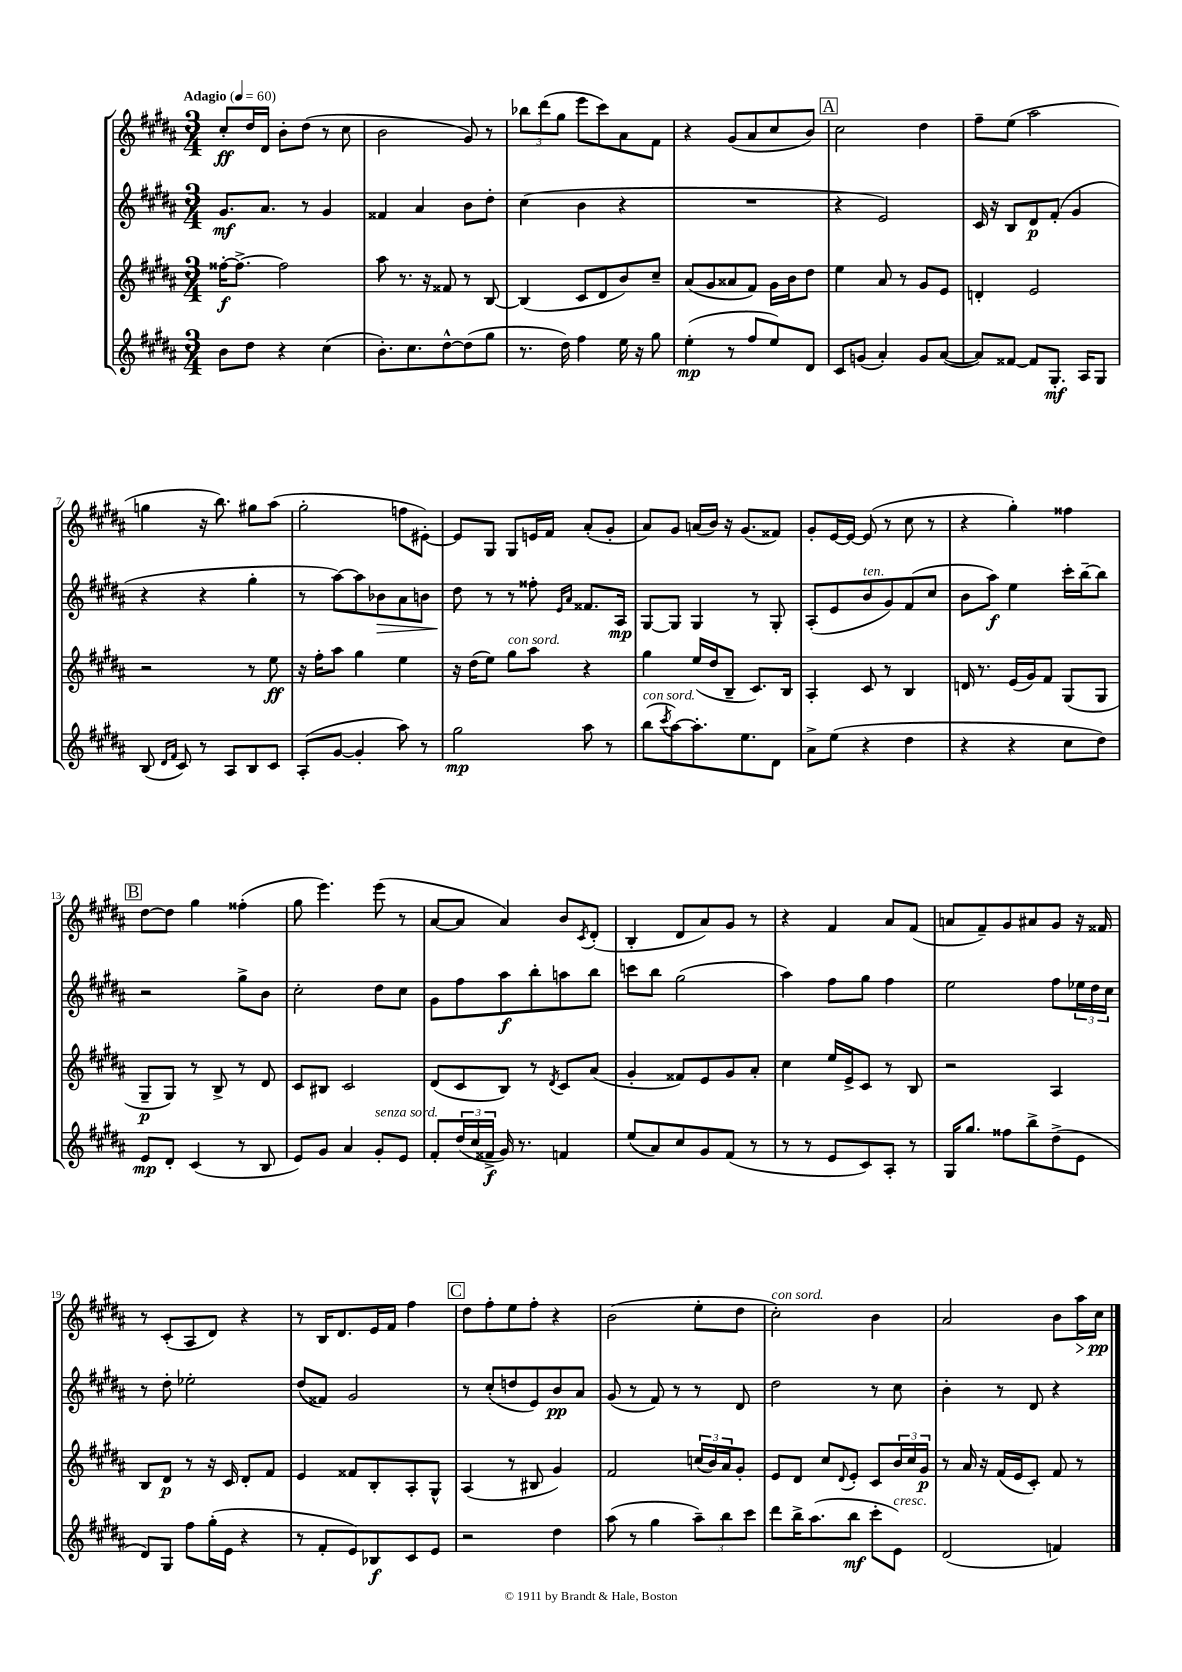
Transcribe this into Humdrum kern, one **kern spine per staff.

**kern	**dynam	**kern	**dynam	**kern	**dynam	**kern	**dynam
*part4	*part4	*part3	*part3	*part2	*part2	*part1	*part1
*staff4	*staff4	*staff3	*staff3	*staff2	*staff2	*staff1	*staff1
*clefG2	*	*clefG2	*	*clefG2	*	*clefG2	*
*k[f#c#g#d#a#]	*	*k[f#c#g#d#a#]	*	*k[f#c#g#d#a#]	*	*k[f#c#g#d#a#]	*
*M3/4	*	*M3/4	*	*M3/4	*	*M3/4	*
*MM60	*	*MM60	*	*MM60	*	*MM60	*
=1	=1	=1	=1	=1	=1	=1	=1
!	!	!	!	!	!	!LO:TX:a:B:t=Adagio	!
8b\L	.	[16ff##X'\KL	f	8.g#/L	mf	8cc#'/L	ff
.	.	8.ff##^\J_	.	.	.	.	.
8dd#\J	.	.	.	.	.	16dd#/L	.
.	.	.	.	8.a#/J	.	16d#/JJ	.
4r	.	2ff##\]	.	.	.	8b'\L	.
.	.	.	.	8r	.	(8dd#\J	.
(4cc#\	.	.	.	4g#/	.	8r	.
.	.	.	.	.	.	8cc#\	.
=2	=2	=2	=2	=2	=2	=2	=2
8.b'\L)	.	8aa#\	.	4f##X/	.	2b\	.
.	.	8.r	.	.	.	.	.
8.cc#\	.	.	.	.	.	.	.
.	.	.	.	4a#/	.	.	.
.	.	16r	.	.	.	.	.
[8dd#^^\	.	8f##X/	.	.	.	.	.
(8dd#\]	.	8r	.	8b\L	.	8g#/)	.
8gg#\J	.	[8B/	.	8dd#'\J	.	8r	.
=3	=3	=3	=3	=3	=3	=3	=3
8.r	.	(4B/]	.	(4cc#\	.	12bb-X\L	.
.	.	.	.	.	.	(12ddd#\	.
.	.	.	.	.	.	12gg#\J	.
16dd#\)	.	.	.	.	.	.	.
4ff#\	.	8c#/L	.	4b\	.	8eee\L	.
.	.	8d#/	.	.	.	8ccc#\)	.
16ee\	.	8b/)	.	4r	.	8a#\	.
16r	.	.	.	.	.	.	.
8gg#\	.	8cc#~/J	.	.	.	8f#\J	.
=4	=4	=4	=4	=4	=4	=4	=4
(4ee'\	mp	(8a#/L	.	2.r	.	4r	.
.	.	8g#/	.	.	.	.	.
8r	.	8a##X/	.	.	.	(8g#/L	.
8ff#/L	.	8f#/J)	.	.	.	8a#/	.
8ee/)	.	16g#\LL	.	.	.	8cc#/	.
.	.	16b\J	.	.	.	.	.
8d#/J	.	8dd#\J	.	.	.	8b/J)	.
!!LO:REH:place=s1:t=A
=5	=5	=5	=5	=5	=5	=5	=5
8c#/L	.	4ee\	.	4r	.	2cc#\	.
(8gn/J	.	.	.	.	.	.	.
4a#'/)	.	8a#/	.	2e/)	.	.	.
.	.	8r	.	.	.	.	.
8g/L	.	8g#/L	.	.	.	4dd#\	.
([8a#/J	.	8e/J	.	.	.	.	.
=6	=6	=6	=6	=6	=6	=6	=6
8a#/L])	.	4dn'/	.	16c#/	.	8ff#~\L	.
.	.	.	.	16r	.	.	.
[8f##X/J	.	.	.	8B/L	.	(8ee\J	.
8f##/L]	.	2e/	.	8d#/	p	2aa#\	.
8.G#'/J	mf	.	.	(8f#'/J	.	.	.
.	.	.	.	4g#/	.	.	.
16A#/KL	.	.	.	.	.	.	.
8G#/J	.	.	.	.	.	.	.
!!LO:LB:g=z
=7	=7	=7	=7	=7	=7	=7	=7
(8B/	.	2r	.	4r	.	4ggn\	.
16qqd#/LL	.	.	.	.	.	.	.
16qqf#/JJ	.	.	.	.	.	.	.
8c#/)	.	.	.	.	.	.	.
8r	.	.	.	4r	.	16r	.
.	.	.	.	.	.	8.bb\)	.
8A#/L	.	.	.	.	.	.	.
8B/	.	8r	.	4gg#'\	.	8gg#X\L	.
8c#/J	.	8ee\	ff	.	.	(8aa#\J	.
=8	=8	=8	=8	=8	=8	=8	=8
(8A#'/L	.	16r	.	8r	.	2gg#'\	.
.	.	16ff#'\KL	.	.	.	.	.
[8g#/J	.	8aa#\J	.	[8aa#\L)	.	.	.
4g#'/]	.	4gg#\	.	8aa#\]	.	.	.
!	!	!	!	!	!LO:HP:b	!	!
.	.	.	.	8b-X\	>	.	.
8aa#\)	.	4ee\	.	8a#\	.	8ffn\L	.
8r	.	.	.	8bn\J	.	[8e#X'\J)	.
=9	=9	=9	=9	=9	=9	=9	=9
2gg#\	mp	16r	.	8dd#\	.	8e#/L]	.
.	.	(16dd#\KL	.	.	.	.	.
.	.	8ee\J)	.	8r	]	8G#/J	.
!	!	!LO:TX:a:i:t=con sord.	!	!	!	!	!
.	.	8gg#\L	.	8r	.	8G#/L	.
.	.	8aa#\J	.	8ff##X'\	.	16en/L	.
.	.	.	.	.	.	16f#/JJ	.
.	.	.	.	16qqe/LL	.	.	.
.	.	.	.	16qqa#/JJ	.	.	.
8aa#\	.	4r	.	8.f##X/L	.	(8a#'/L	.
8r	.	.	.	.	.	8g#'/J	.
.	.	.	.	16A#/Jk	mp	.	.
=10	=10	=10	=10	=10	=10	=10	=10
!LO:TX:a:i:t=con sord.	!	!	!	!	!	!	!
(8bb\L	.	4gg#\	.	[8G#/L	.	8a#/L)	.
8qccc#/	.	.	.	.	.	.	.
[8aa#\)	.	.	.	8G#/J]	.	8g#/J	.
8.aa#'\]	.	(16ee/LL	.	4G#/	.	(16an/LL	.
.	.	16dd#/J	.	.	.	16b/JJ)	.
.	.	8B~/J	.	.	.	16r	.
8.ee\	.	.	.	.	.	(8.g#/L	.
.	.	8.c#/L)	.	8r	.	.	.
8d#\J	.	.	.	8G#'/	.	8f##X/J)	.
.	.	16B/Jk	.	.	.	.	.
=11	=11	=11	=11	=11	=11	=11	=11
8a#^\L	.	4A#'/	.	(8A#'/L	.	8g#'/L	.
(8ee\J	.	.	.	8e/	.	[16e/L	.
.	.	.	.	.	.	16e/JJ_	.
!	!	!	!	!LO:TX:a:i:t=ten.	!	!	!
4r	.	8c#/	.	8b/	.	(8e/]	.
.	.	8r	.	8g#/)	.	8r	.
4dd#\	.	4B/	.	(8f#/	.	8cc#\	.
.	.	.	.	8cc#/J	.	8r	.
=12	=12	=12	=12	=12	=12	=12	=12
4r	.	16dn/	.	8b\L	.	4r	.
.	.	8.r	.	.	.	.	.
.	.	.	.	8aa#\J)	f	.	.
4r	.	(16e/LL	.	4ee\	.	4gg#'\)	.
.	.	16g#/J)	.	.	.	.	.
.	.	8f#/J	.	.	.	.	.
8cc#\L	.	(8G#/L	.	16ccc#'\LL	.	4ff##X\	.
.	.	.	.	[16bb~\J	.	.	.
8dd#\J)	.	8G#/J	.	8bb\J]	.	.	.
!!LO:LB:g=z
!!LO:REH:place=s1:t=B
=13	=13	=13	=13	=13	=13	=13	=13
8e/L	mp	8G#~/L	p	2r	.	[8dd#\L	.
8d#'/J	.	8G#/J)	.	.	.	8dd#\J]	.
(4c#/	.	8r	.	.	.	4gg#\	.
.	.	8B^/	.	.	.	.	.
8r	.	8r	.	8gg#^\L	.	(4ff##X'\	.
8B/	.	8d#/	.	8b\J	.	.	.
=14	=14	=14	=14	=14	=14	=14	=14
8e/L)	.	8c#/L	.	2cc#'\	.	8gg#\	.
8g#/J	.	8B#X/J	.	.	.	4.eee\)	.
4a#/	.	2c#/	.	.	.	.	.
!LO:TX:a:i:t=senza sord.	!	!	!	!	!	!	!
8g#'/L	.	.	.	8dd#\L	.	(8eee\	.
8e/J	.	.	.	8cc#\J	.	8r	.
=15	=15	=15	=15	=15	=15	=15	=15
8f#'/L	.	(8d#/L	.	8g#\L	.	[8a#/L	.
(24dd#/L	.	8c#/	.	8ff#\	.	8a#/J]	.
24cc#/	.	.	.	.	.	.	.
24f##X^/JJ	f	.	.	.	.	.	.
16g#/)	.	8B/J)	.	8aa#\	f	4a#/)	.
8.r	.	.	.	.	.	.	.
.	.	8r	.	8bb'\	.	.	.
.	.	8qd#/	.	.	.	.	.
4fn/	.	8c#/L	.	8aan\	.	8b/L	.
.	.	.	.	.	.	8qc#/	.
.	.	(8a#/J	.	8bb\J	.	(8d#'/J	.
=16	=16	=16	=16	=16	=16	=16	=16
(8ee/L	.	4g#'/	.	8cccn\L	.	4B'/	.
8a#/)	.	.	.	8bb\J	.	.	.
8cc#/	.	8f##X/L)	.	(2gg#\	.	8d#/L	.
8g#/	.	8e/	.	.	.	8a#/)	.
(8f#/J	.	8g#/	.	.	.	8g#/J	.
8r	.	8a#'/J	.	.	.	8r	.
=17	=17	=17	=17	=17	=17	=17	=17
8r	.	4cc#\	.	4aa#\)	.	4r	.
8r	.	.	.	.	.	.	.
8e/L	.	16ee/LL	.	8ff#\L	.	4f#/	.
.	.	16e^/J	.	.	.	.	.
8c#/)	.	8c#/J	.	8gg#\J	.	.	.
8A#'/J	.	8r	.	4ff#\	.	8a#/L	.
8r	.	8B/	.	.	.	(8f#/J	.
=18	=18	=18	=18	=18	=18	=18	=18
16G#/KL	.	2r	.	2ee\	.	8an/L	.
8.gg#/J	.	.	.	.	.	.	.
.	.	.	.	.	.	8f#~/)	.
8ff##X\L	.	.	.	.	.	8g#/	.
8bb^\	.	.	.	.	.	8a#X/	.
(8dd#^\	.	4A#/	.	8ff#\L	.	8g#/J	.
8e\J	.	.	.	24ee-X\L	.	16r	.
.	.	.	.	24dd#\	.	.	.
.	.	.	.	.	.	16f##X/	.
.	.	.	.	24cc#\JJ	.	.	.
!!LO:LB:g=z
=19	=19	=19	=19	=19	=19	=19	=19
8d#/L)	.	8B/L	.	8r	.	8r	.
8G#/J	.	8d#/J	p	8dd#'\	.	(8c#'/L	.
8ff#\L	.	8r	.	2ee-X'\	.	8A#/	.
(16gg#'\L	.	16r	.	.	.	8d#/J)	.
16e\JJ	.	16c#/	.	.	.	.	.
4r	.	8d#'/L	.	.	.	4r	.
.	.	8f#/J	.	.	.	.	.
=20	=20	=20	=20	=20	=20	=20	=20
8r	.	4e/	.	(8dd#/L	.	8r	.
8f#'/L	.	.	.	8f##X/J)	.	16B/KL	.
.	.	.	.	.	.	8.d#/	.
8e/)	.	8f##X/L	.	2g#/	.	.	.
8B-X/	f	8B'/	.	.	.	16e/L	.
.	.	.	.	.	.	16f#/JJ	.
8c#/	.	8A#'/	.	.	.	4ff#\	.
8e/J	.	8G#^^/J	.	.	.	.	.
!!LO:REH:place=s1:t=C
=21	=21	=21	=21	=21	=21	=21	=21
2r	.	(4A#/	.	8r	.	8dd#\L	.
.	.	.	.	(8cc#'/L	.	8ff#'\	.
.	.	8r	.	8ddn/	.	8ee\	.
.	.	8B#X/	.	8e/)	.	8ff#'\J	.
4dd#\	.	4g#/)	.	8b/	pp	4r	.
.	.	.	.	8a#/J	.	.	.
=22	=22	=22	=22	=22	=22	=22	=22
(8aa#\	.	2f#/	.	(8g#/	.	(2b\	.
8r	.	.	.	8r	.	.	.
4gg#\	.	.	.	8f#/)	.	.	.
.	.	.	.	8r	.	.	.
12aa#~\L)	.	(24ccn/LL	.	8r	.	8ee'\L	.
.	.	24b/)	.	.	.	.	.
12bb\	.	24a#/J	.	.	.	.	.
.	.	8g#'/J	.	8d#/	.	8dd#\J	.
12ccc#\J	.	.	.	.	.	.	.
=23	=23	=23	=23	=23	=23	=23	=23
!	!	!	!	!	!	!LO:TX:a:i:t=con sord.	!
8ddd#\L	.	8e/L	.	2dd#\	.	2cc#'\)	.
16bb^\K	.	8d#/J	.	.	.	.	.
(8.aa#\	.	.	.	.	.	.	.
.	.	8cc#/L	.	.	.	.	.
.	.	8qqd#/	.	.	.	.	.
8bb\J	mf	8e'/J	.	.	.	.	.
8ccc#'\L	.	8c#/L	.	8r	.	4b\	.
!LO:TX:a:i:t=cresc.	!	!	!	!	!	!	!
8e\J)	.	24b/L	.	8cc#\	.	.	.
.	.	24cc#/	.	.	.	.	.
.	.	24g#/JJ	p	.	.	.	.
=24	=24	=24	=24	=24	=24	=24	=24
(2d#/	.	8r	.	4b'\	.	2a#/	.
.	.	16a#/	.	.	.	.	.
.	.	16r	.	.	.	.	.
.	.	(16f#/LL	.	8r	.	.	.
.	.	16e/J	.	.	.	.	.
.	.	8c#'/J)	.	8d#/	.	.	.
4fn/)	.	8f#/	.	4r	.	8b\L	.
!	!	!	!	!	!	!	!LO:HP:b
.	.	8r	.	.	.	16aa#\L	>
.	.	.	.	.	.	16cc#\JJ	pp
.	.	.	.	.	.	.	]
==	==	==	==	==	==	==	==
*-	*-	*-	*-	*-	*-	*-	*-
